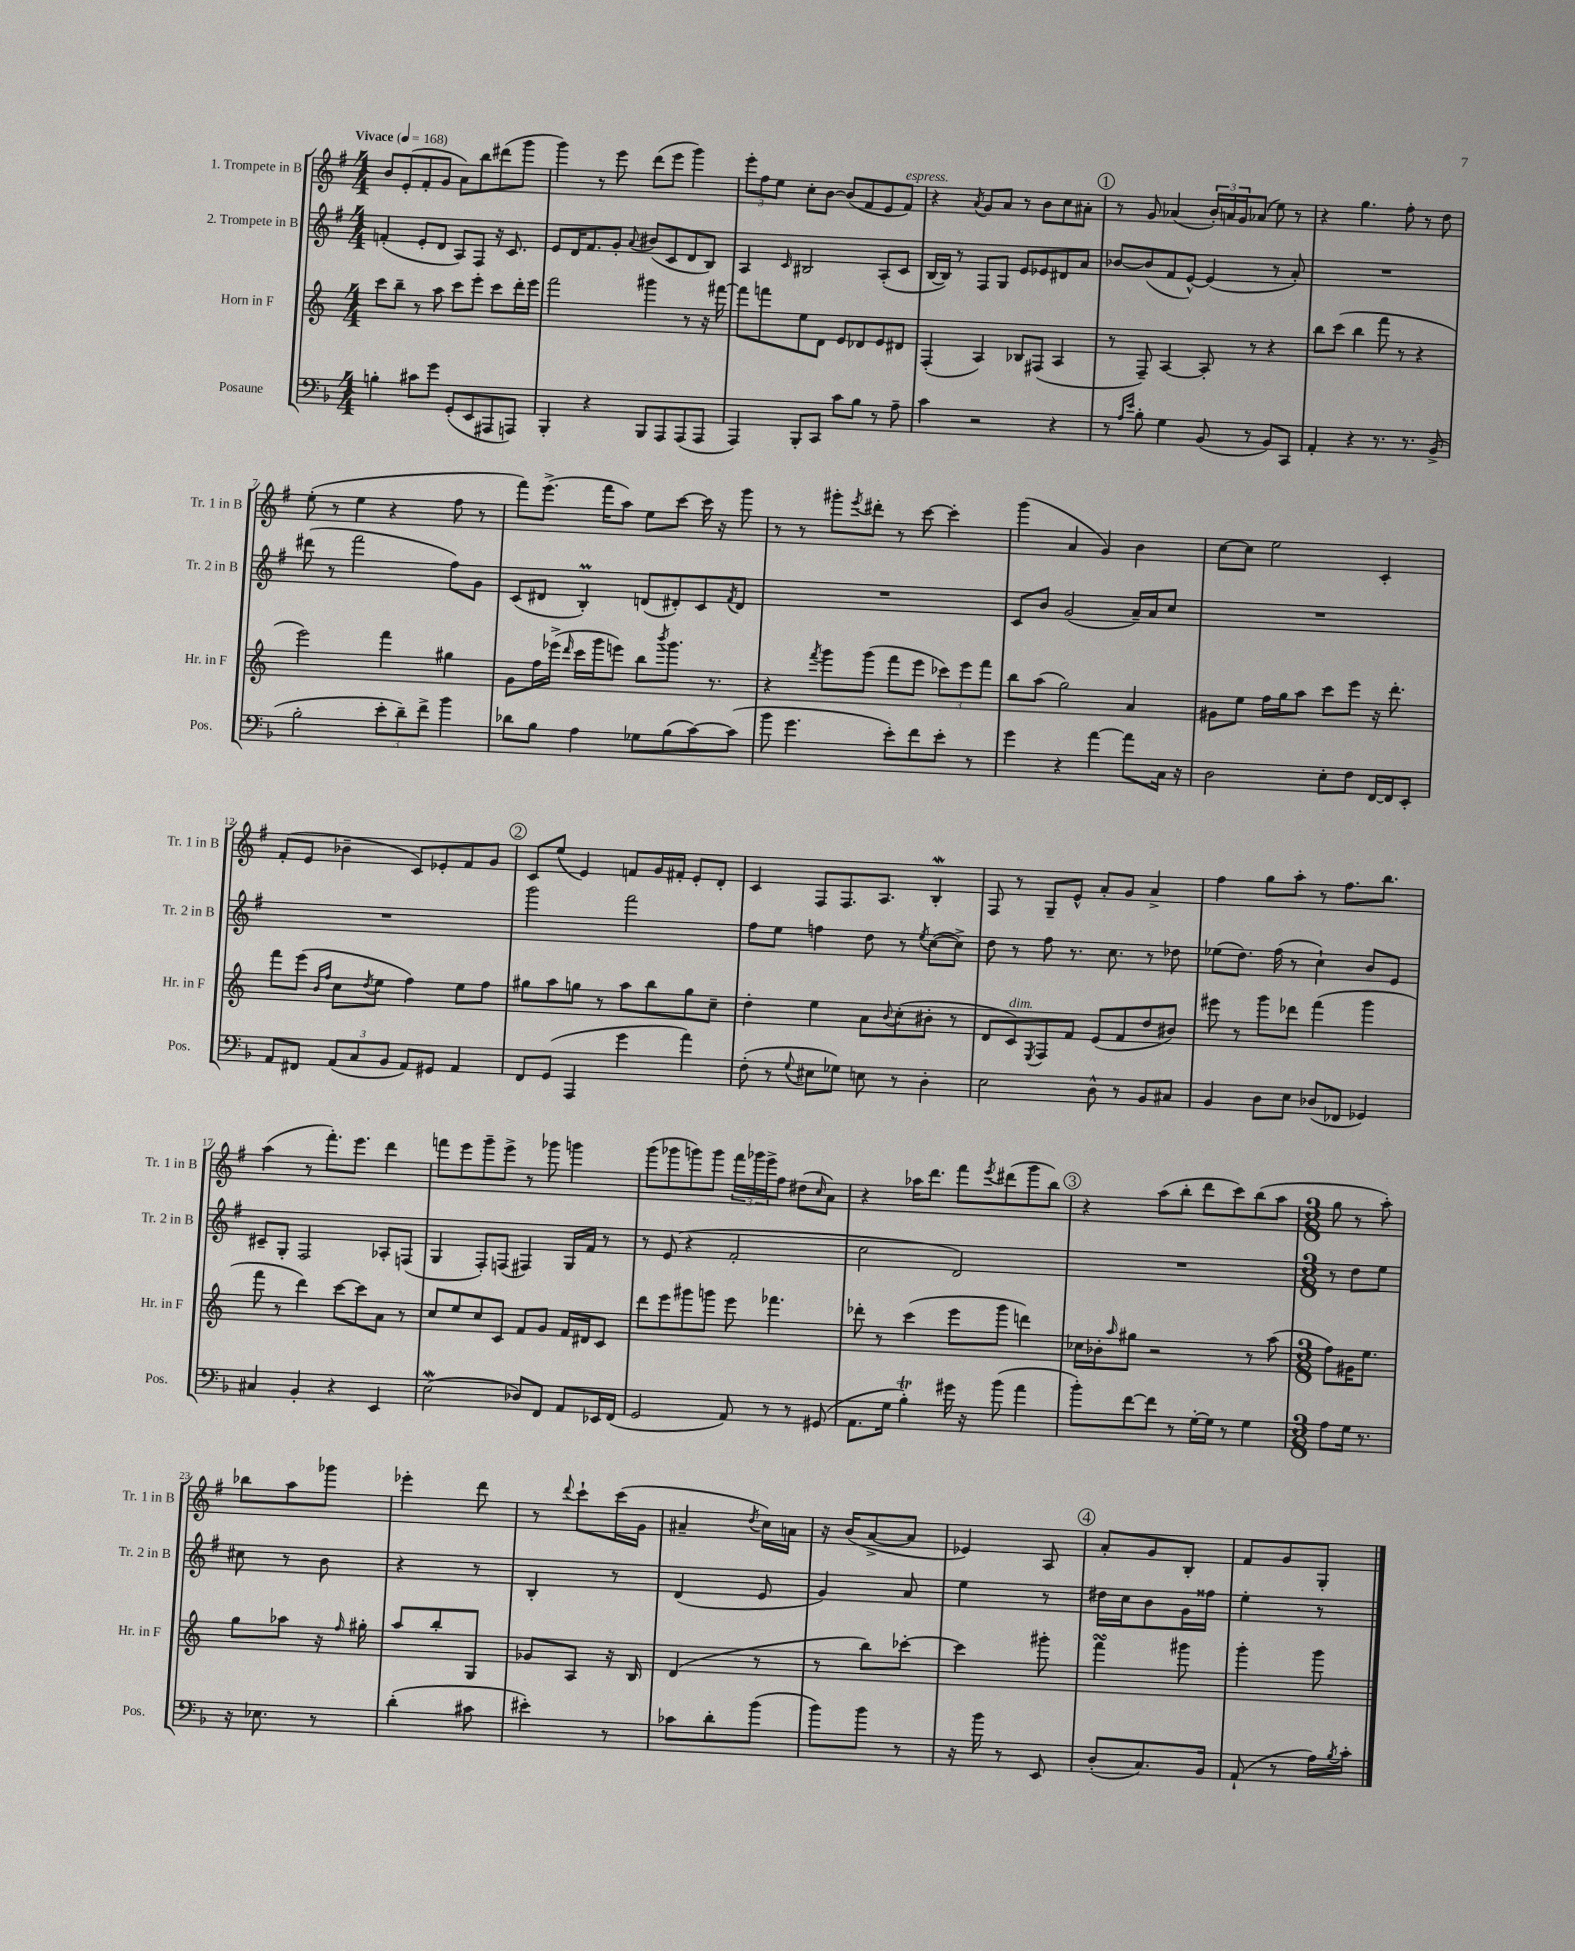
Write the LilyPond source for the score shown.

<<
\new StaffGroup <<
\new Staff = "s0" \with { instrumentName = "1. Trompete in B" shortInstrumentName = "Tr. 1 in B" } {
    \clef treble \key g \major \numericTimeSignature \time 4/4 \tempo "Vivace" 4 = 168
    b'8 e'8-.( fis'8-. g'8 a'8) b''8 dis'''8( g'''8 |
    g'''4) r8 e'''8 d'''8( e'''8 g'''4) |
    \tuplet 3/2 { e'''8-. fis''8 e''8 } c''8-. b'8~ b'8( fis'8 e'8 fis'8^\markup { \italic "espress." }) |
    r4 \acciaccatura { a'8 } g'8 a'8 r8 b'8 c''8 ais'8-. |
    \mark \markup { \circle "1" } r8 g'8 aes'4( \tuplet 3/2 { b'16-.) a'16 g'16 } aes'8( e''8) r8 |
    r4 g''4. fis''8-. r8 d''8 |
    e''8-.( r8 e''4 r4 fis''8 r8 |
    fis'''8) e'''8.->( fis'''16 a''8) e''8 c'''8~ c'''16 r16 g'''8 |
    r8 r8 gis'''8-. \acciaccatura { e'''8 } dis'''8-. r8 c'''8~ c'''4-. |
    g'''4( a'4 g'4) b'4 |
    c''8~ c''8 e''2 c'4-. |
    fis'8-.( e'8 bes'4-- c'8) ees'8-. fis'8 g'8 |
    \mark \markup { \circle "2" } c'8 e''8( e'4) f'8 g'16 fis'16-. e'8-. d'8-. |
    c'4 fis8 fis8. a8. b4-.\mordent |
    fis8 r8 g8-- e'8-^ a'8-. g'8 a'4-> |
    fis''4 g''8 a''8-. r8 fis''8. b''8. |
    a''4( r8 fis'''8.-.) e'''8. d'''4 |
    f'''8 e'''8 g'''8-- e'''8-> r8 ges'''8 g'''4 |
    g'''8( ges'''8 g'''8) g'''8 \tuplet 3/2 { fis'''16 ges'''16 e'''16-> } fis''8 dis''8( \grace { c''16 } a'8) |
    r4 aes''16 d'''8. fis'''8 \acciaccatura { e'''8 } dis'''8( g'''8 b''8) |
    \mark \markup { \circle "3" } r4 a''8( b''8-. d'''8 c'''8) b''8( a''8 |
    \numericTimeSignature \time 3/8 g''8 r8 a''8-.) |
    bes''8 a''8 ges'''8 |
    ees'''4-. d'''8 |
    r8 \appoggiatura { d'''8 } c'''8-! c'''16( g'16 |
    ais'4-- \acciaccatura { d''8 } c''16) a'16 |
    r16 b'16( a'8~-> a'8 |
    ees'4) a8 |
    \mark \markup { \circle "4" } a'8-. g'8 b8-. |
    fis'8 g'8 g8-. \bar "|." |
}
\new Staff = "s1" \with { instrumentName = "2. Trompete in B" shortInstrumentName = "Tr. 2 in B" } {
    \clef treble \key g \major \numericTimeSignature \time 4/4
    f'4-.( e'8-. d'8 a8) fis8 r16 c'8. |
    e'8 d'16 fis'8. g'8-. \appoggiatura { a'8 } bis'8( c'8 d'8 b8) |
    a4 \grace { c'16 } bis2 a8-.( c'8 |
    b16~ b16) r8 fis8 g8 e'8 ees'8 dis'8 a'8 |
    \mark \markup { \circle "1" } bes'8~ bes'8( fis'8 e'8~-^) e'4( r8 a'8-.) |
    R1 |
    dis'''8( r8 fis'''2 fis''8) g'8 |
    c'8( dis'8 b4-.\prall) d'8( dis'8-.) c'8 \acciaccatura { fis'8 } dis'8 |
    R1 |
    c'8 b'8 g'2( a'16--) a'16 c''8 |
    R1 |
    R1 |
    \mark \markup { \circle "2" } g'''2 fis'''2 |
    fis''8 e''8 f''4 d''8 r8 \acciaccatura { e''8 } c''8~( c''8->) |
    d''8 r8 fis''8 r8. c''8. r8 des''8 |
    ees''8( d''8.) fis''16( r8 c''4-!) b'8 e'8 |
    cis'8-- g8-. fis2 aes8-. f8( |
    g4 fis8-.) f8( fis4) g16 fis'16 r8 |
    r8 e'8( r4 fis'2-. |
    c''2 d'2) |
    \mark \markup { \circle "3" } R1 |
    \numericTimeSignature \time 3/8 r8 d''8 e''8 |
    cis''8 r8 b'8 |
    r4 r8 |
    b4-. r8 |
    d'4( e'8 |
    g'4) a'8 |
    e''4 r8 |
    \mark \markup { \circle "4" } dis''16 c''16 b'8 g'16 fisis''16 |
    e''4-. r8 \bar "|." |
}
\new Staff = "s2" \with { instrumentName = "Horn in F" shortInstrumentName = "Hr. in F" } {
    \clef treble \key c \major \numericTimeSignature \time 4/4
    c'''8 b''8-- r8 a''8 c'''8 e'''8-. c'''8 d'''16-. e'''16 |
    f'''2 gis'''4 r8 r16 fis'''16~ |
    fis'''8 f'''8 e''8 d'8 e'8 des'8 e'8 dis'8 |
    f4-.( a4) bes8 fis8( a4 |
    \mark \markup { \circle "1" } r8 f8--) a4~ a8-. r8 r4 |
    b''8 c'''8( b''4 f'''8 r8 r4 |
    e'''2) f'''4 gis''4 |
    g'8 f''16 ees'''16->( \grace { d'''16 } c'''16 g'''16 e'''8) b''8 \acciaccatura { b'''8 } g'''8. r8. |
    r4 \acciaccatura { f'''8 } g'''8 g'''8( f'''8 e'''8 \tuplet 3/2 { ces'''8) e'''8 f'''8 } |
    b''8 a''8( g''2) a'4 |
    gis'8 e''8 f''16 g''16 a''8 c'''8 e'''8 r16 d'''8.-. |
    f'''8 e'''8( \grace { b'16 f''16 } c''8 \acciaccatura { d''8 } e''8 f''4) e''8 f''8 |
    \mark \markup { \circle "2" } gis''8 a''8 g''8 r8 a''8 b''8 g''8 c''8-- |
    d''4-. e''4 a'8 \appoggiatura { b'8 } c''8-.( bis'8-. r8 |
    d'8 c'8^\markup { \italic "dim." }) \acciaccatura { e8 } f8 f'8 e'8( f'8 d''8 bis'8) |
    eis'''8 r8 g'''8 des'''8 f'''4( g'''4 |
    f'''8 r8 d'''4) c'''8~ c'''8 a'8 r8 |
    c''8 e''8 c''8 c'8 f'8 g'8 f'16 dis'16 c'8 |
    d'''8 e'''8 gis'''8 g'''8 e'''8 fes'''4. |
    des'''8-. r8 c'''4( e'''8 g'''8 d'''4) |
    \mark \markup { \circle "3" } ces''16 bes'16-. \grace { a''16 } gis''8 r2 r8 a''8( |
    \numericTimeSignature \time 3/8 f''8) gis'16 e''8. |
    g''8 aes''8 r16 \grace { f''16 } gis''16-. |
    a''8 b''8-. g8 |
    ges'8 a8 r16 b16 |
    d'4( r8 |
    r8 b''8) ces'''8~-. |
    ces'''4 gis'''8-. |
    \mark \markup { \circle "4" } f'''4\turn gis'''8 |
    g'''4-. g'''8 \bar "|." |
}
\new Staff = "s3" \with { instrumentName = "Posaune" shortInstrumentName = "Pos." } {
    \clef bass \key f \major \numericTimeSignature \time 4/4
    b4-. cis'8 g'8 g,8-.( e,8 ais,,8 a,,8) |
    bes,,4-. r4 bes,,8 a,,8 a,,8( a,,8 |
    a,,4) bes,,8-. c,8 c'8 bes8 r8 a8-- |
    c'4 r2 r4 |
    \mark \markup { \circle "1" } r8 \grace { a16 e'16 } bes8-. g4 bes,8( r8 bes,8) c,8 |
    a,4-. r4 r8. r8. bes,8->( |
    bes2-. \tuplet 3/2 { e'8-. d'8--) f'8-> } bes'4 |
    des'8 bes8 a4 ges8 bes8( c'8~) c'8( |
    bes'8 g'4. e'8-.) f'8 e'8-. r8 |
    g'4 r4 a'4~ a'8 c16 r16 |
    d2 e8-. f8 f,16~ f,16 e,8-. |
    a,8 fis,8 \tuplet 3/2 { a,8( c8 bes,8 } a,8) gis,8 a,4 |
    \mark \markup { \circle "2" } f,8 g,8( a,,4 g'4 a'4) |
    f8-.( r8 \appoggiatura { g8 } eis8 ges8) e8 r8 d4-. |
    e2 d8-^ r8 bes,8 cis8 |
    bes,4 d8 e8 des8( fes,8 ges,4) |
    cis4 bes,4-. r4 e,4 |
    e2\mordent( des8) f,8 a,8 ees,16 f,16( |
    g,2 a,8) r8 r8 gis,8( |
    a,8. g16 bes4-.\trill) gis'16 r16 bes'8( a'4 |
    \mark \markup { \circle "3" } bes'8-.) f'8~ f'8 r8 g16~-. g16 r8 g4 |
    \numericTimeSignature \time 3/8 a8 g16 r8. |
    r16 ees8. r8 |
    d'4-.( cis'8 |
    eis'4-.) r8 |
    ces'8 d'8-. bes'8( |
    bes'8) bes'8 r8 |
    r16 bes'16 r8 e,8 |
    \mark \markup { \circle "4" } d8-.( c8.) bes,16 |
    a,8-!( r8 a16) \acciaccatura { bes8 } c'16-. \bar "|." |
}
>>
>>
